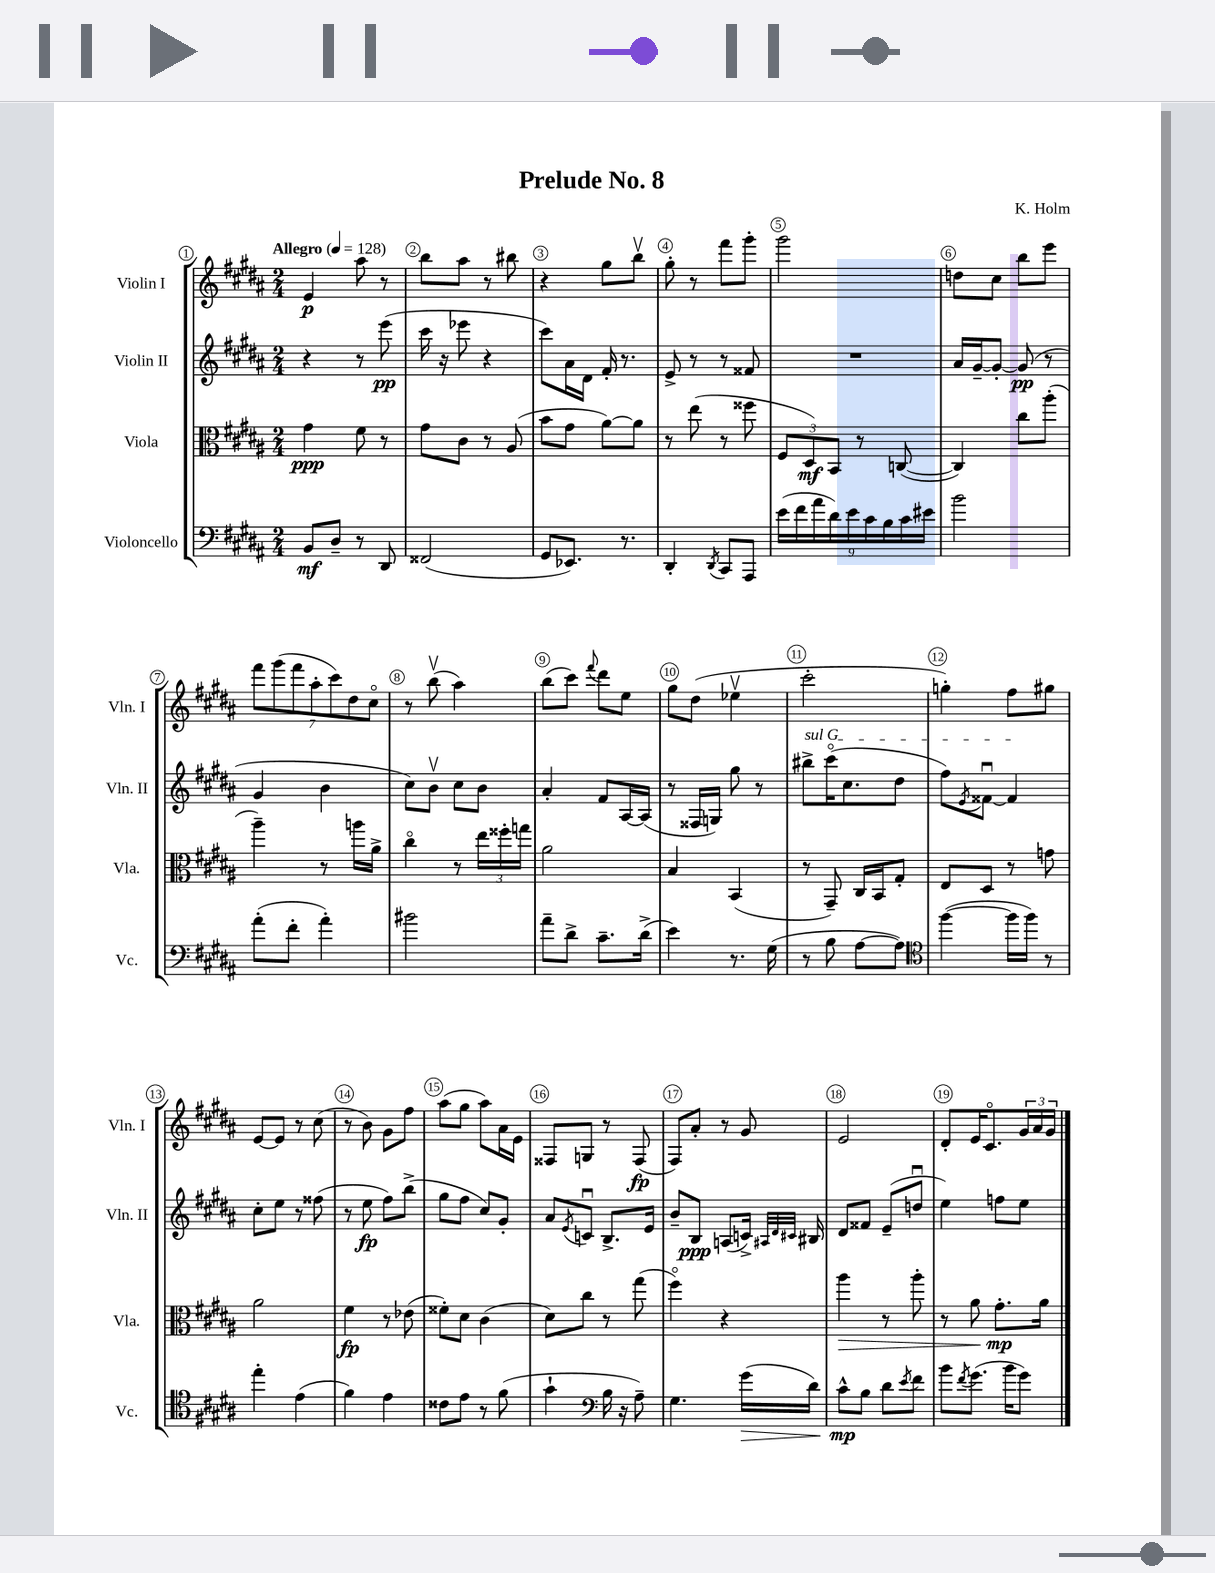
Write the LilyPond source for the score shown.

\header { title = "Prelude No. 8" composer = "K. Holm" }
<<
\new StaffGroup <<
\new Staff = "s0" \with { instrumentName = "Violin I" shortInstrumentName = "Vln. I" } {
    \clef treble \key b \major \numericTimeSignature \time 2/4 \tempo "Allegro" 4 = 128
    e'4\p ais''8 r8 |
    b''8 ais''8 r8 bis''8 |
    r4 gis''8 b''8\upbow |
    gis''8-. r8 fis'''8 gis'''8-. |
    gis'''2 |
    d''8 cis''8 b''8 e'''8 |
    \tuplet 7/4 { fis'''8 gis'''8( fis'''8 ais''8-. cis'''8) dis''8 cis''8\flageolet } |
    r8 b''8\upbow( ais''4) |
    b''8( cis'''8) \appoggiatura { fis'''8 } dis'''8 e''8 |
    gis''8 dis''8( ees''4\upbow |
    cis'''2-. |
    g''4-.) fis''8 gis''8 |
    e'8~ e'8 r8 cis''8( |
    r8 b'8) gis'8 fis''8 |
    ais''8( gis''8 ais''8) ais'16 e'16 |
    fisis8 g8 r8 fisis8\fp( |
    fis8) ais'8-. r8 gis'8 |
    e'2 |
    dis'8-. e'16 cis'8.\flageolet \tuplet 3/2 { gis'16 ais'16 gis'16 } \bar "|." |
}
\new Staff = "s1" \with { instrumentName = "Violin II" shortInstrumentName = "Vln. II" } {
    \clef treble \key b \major \numericTimeSignature \time 2/4
    r4 r8 e'''8\pp( |
    cis'''16 r16 ees'''8 r4 |
    cis'''8) ais'16 dis'16 fis'16-. r8. |
    e'8-> r8 r8 fisis'8 |
    R2 |
    ais'16 gis'16~-- gis'8~-. gis'8\pp( r8 |
    gis'4 b'4 |
    cis''8) b'8\upbow cis''8 b'8 |
    ais'4-. fis'8 ais16~ ais16( |
    r8 fisis16 g16) gis''8 r8 |
    \once \override TextSpanner.bound-details.left.text = \markup { \italic "sul G" } bis''8->\startTextSpan cis'''16\flageolet( cis''8. dis''8 |
    fis''8) \acciaccatura { e'8 } fisis'8~\downbow fisis'4\stopTextSpan |
    cis''8-. e''8 r8 fisis''8( |
    r8 e''8\fp fis''8) b''8->( |
    gis''8 fis''8 cis''8) gis'8-. |
    ais'8 \acciaccatura { e'8 } c'8\downbow b8.-> e'16 |
    b'8-- b8\ppp a8( c'16->) \grace { ais32 dis'32 cis'32 } bis16 |
    dis'8 fisis'8 e'8--( d''8\downbow |
    e''4) f''8 e''8 \bar "|." |
}
\new Staff = "s2" \with { instrumentName = "Viola" shortInstrumentName = "Vla." } {
    \clef alto \key b \major \numericTimeSignature \time 2/4
    gis'4\ppp fis'8 r8 |
    gis'8 cis'8 r8 ais8( |
    b'8 gis'8 ais'8~) ais'8 |
    r8 e''8( r8 fisis''8 |
    \tuplet 3/2 { fis8 dis8\mf) b,8 } r8 c8~( |
    c4) cis''8 ais''8-.( |
    ais''4--) r8 a''16 ais'16-> |
    cis''4\flageolet r8 \tuplet 3/2 { e''16 fisis''16-. g''16 } |
    ais'2 |
    b4 b,4( |
    r8 gis,8--) cis16 b,16 gis8-. |
    e8 dis8 r8 g'8 |
    ais'2 |
    fis'4\fp r8 ees'8( |
    fisis'8-.) dis'8 cis'4( |
    dis'8) cis''8 r8 gis''8( |
    fis''4\flageolet) r4 |
    ais''4\> r8 ais''8-. |
    r8 ais'8 gis'8.-.\mp\! ais'16 \bar "|." |
}
\new Staff = "s3" \with { instrumentName = "Violoncello" shortInstrumentName = "Vc." } {
    \clef bass \key b \major \numericTimeSignature \time 2/4
    b,8\mf dis8-- r8 dis,8 |
    fisis,2( |
    gis,8 ees,8.) r8. |
    dis,4-. \acciaccatura { dis,8 } cis,8 ais,,8 |
    \tuplet 9/8 { e'16( fis'16 ais'16 dis'16) e'16 cis'16 b16 cis'16 eis'16 } |
    b'2 |
    ais'8-.( fis'8-. ais'4-.) |
    bis'2 |
    ais'8-- dis'8-> cis'8.-- dis'16->( |
    e'4) r8. gis16( |
    r8 b8 ais8~ ais8) |
    \clef tenor fis''4~( fis''16 fis''16) r8 |
    e''4-. e'4( |
    fis'4) e'4 |
    cisis'8 e'8 r8 fis'8( |
    gis'4-! \clef bass b16 r16 ais8--) |
    gis4. gis'16\>( dis'16) |
    cis'8-^\mp\! b8 dis'8 \acciaccatura { e'8 } fis'8 |
    b'8 \acciaccatura { fis'8 } gis'8.( b'16 gis'8) \bar "|." |
}
>>
>>
\layout { \context { \Score \override BarNumber.break-visibility = ##(#f #t #t) barNumberVisibility = #all-bar-numbers-visible \override BarNumber.stencil = #(make-stencil-circler 0.1 0.3 ly:text-interface::print) } }
